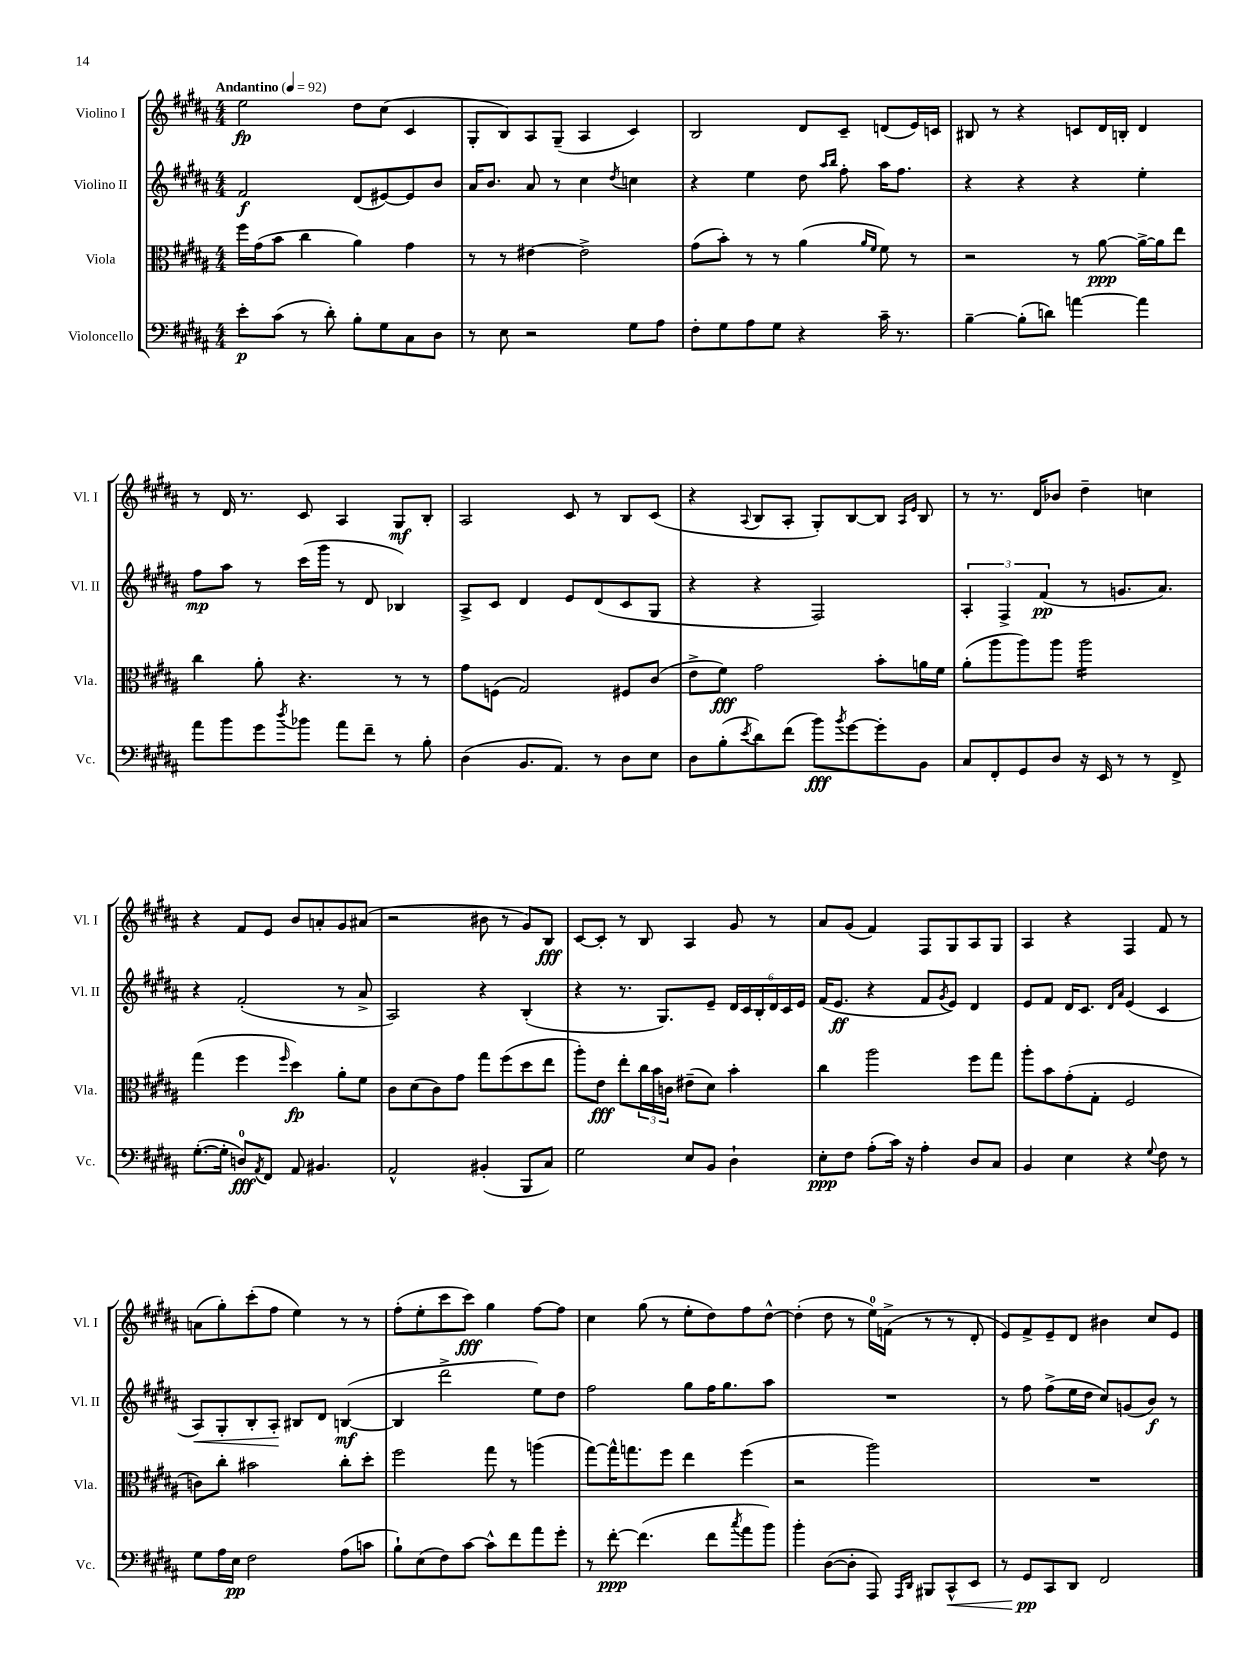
<<
\new StaffGroup <<
\new Staff = "s0" \with { instrumentName = "Violino I" shortInstrumentName = "Vl. I" } {
    \clef treble \key b \major \numericTimeSignature \time 4/4 \tempo "Andantino" 4 = 92
    e''2\fp dis''8 cis''8( cis'4 |
    gis8-. b8) ais8 gis8--( ais4 cis'4) |
    b2 dis'8 cis'8-- d'8( e'16) c'16 |
    bis8 r8 r4 c'8 dis'16 b16-. dis'4 |
    r8 dis'16 r8. cis'8 ais4 gis8\mf b8-. |
    ais2 cis'8 r8 b8 cis'8( |
    r4 \appoggiatura { ais8 } b8 ais8-. gis8-.) b8~ b8 \grace { ais16 e'16 } b8 |
    r8 r8. dis'16 bes'8 dis''4-- c''4 |
    r4 fis'8 e'8 b'8 a'8-. gis'8 ais'8( |
    r2 bis'8 r8 gis'8) b8\fff |
    cis'8~ cis'8-. r8 b8 ais4 gis'8 r8 |
    ais'8 gis'8( fis'4) fis8 gis8 ais8 gis8 |
    ais4 r4 fis4 fis'8 r8 |
    a'8( gis''8-.) cis'''8-.( fis''8 e''4) r8 r8 |
    fis''8-.( e''8-. cis'''8 cis'''8\fff) gis''4 fis''8~ fis''8 |
    cis''4 gis''8( r8 e''8-. dis''8) fis''8 dis''8~-^ |
    dis''4-.( dis''8 r8 e''16-0) f'16->( r8 r8 dis'8-. |
    e'8) fis'8-> e'8-- dis'8 bis'4 cis''8 e'8 \bar "|." |
}
\new Staff = "s1" \with { instrumentName = "Violino II" shortInstrumentName = "Vl. II" } {
    \clef treble \key b \major \numericTimeSignature \time 4/4
    fis'2\f dis'8( eis'8~) eis'8 b'8 |
    ais'16 b'8. ais'8 r8 cis''4 \acciaccatura { dis''8 } c''4 |
    r4 e''4 dis''8 \grace { ais''16 b''16 } fis''8-. ais''16 fis''8. |
    r4 r4 r4 e''4-. |
    fis''8\mp ais''8 r8 cis'''16( gis'''16 r8 dis'8 bes4) |
    ais8-> cis'8 dis'4 e'8 dis'8( cis'8 gis8 |
    r4 r4 fis2) |
    \tuplet 3/2 { ais4-. fis4-> fis'4\pp( } r8 g'8. ais'8.) |
    r4 fis'2-.( r8 ais'8-> |
    ais2) r4 b4-.( |
    r4 r8. gis8.) e'8-- \tuplet 6/4 { dis'16 cis'16 b16-. dis'16 cis'16 e'16 } |
    fis'16( e'8.\ff r4 fis'8 \acciaccatura { gis'8 } e'8) dis'4 |
    e'8 fis'8 dis'16 cis'8. \grace { dis'16 ais'16 } e'4( cis'4 |
    ais8\<) gis8-. b8-. ais8-.\! bis8 dis'8 b4~\mf( |
    b4 dis'''2-> e''8) dis''8 |
    fis''2 gis''8 fis''16 gis''8. ais''8 |
    R1 |
    r8 fis''8 fis''8->( e''16 dis''16 cis''8) g'8( b'8\f) r8 \bar "|." |
}
\new Staff = "s2" \with { instrumentName = "Viola" shortInstrumentName = "Vla." } {
    \clef alto \key b \major \numericTimeSignature \time 4/4
    fis''16 gis'16( b'8 cis''4 ais'4) gis'4 |
    r8 r8 eis'4~ eis'2-> |
    gis'8( b'8-.) r8 r8 ais'4( \grace { ais'16 fis'16 } fis'8) r8 |
    r2 r8 ais'8~\ppp ais'16~-> ais'16 e''8 |
    cis''4 ais'8-. r4. r8 r8 |
    gis'8 f8( gis2) fis8 cis'8( |
    e'8-> fis'8\fff) gis'2 b'8-. a'16 fis'16 |
    ais'8-.( ais''8 ais''8) ais''8 ais''2:16 |
    gis''4( fis''4 \grace { fis''16 } dis''4\fp) ais'8-. fis'8 |
    cis'8 dis'8( cis'8) gis'8 gis''8 fis''8( dis''8 e''8 |
    ais''8-.) e'8\fff e''8-. \tuplet 3/2 { cis''16 b'16 c'16 } eis'8--( dis'8) b'4-. |
    cis''4 ais''2 fis''8 gis''8 |
    ais''8-. b'8 gis'8-.( gis8-. fis2 |
    c'8) cis''8-. bis'2 cis''8-. dis''8-. |
    fis''2 gis''8 r8 a''4( |
    gis''8~) gis''16-^ g''8. fis''8 e''4 fis''4( |
    r2 ais''2) |
    R1 \bar "|." |
}
\new Staff = "s3" \with { instrumentName = "Violoncello" shortInstrumentName = "Vc." } {
    \clef bass \key b \major \numericTimeSignature \time 4/4
    e'8-.\p cis'8( r8 dis'8-.) b8-. gis8 cis8 dis8 |
    r8 e8 r2 gis8 ais8 |
    fis8-. gis8 ais8 gis8 r4 cis'16-- r8. |
    b4~-- b8-.( d'8) a'4~ a'4 |
    ais'8 b'8 gis'8 \acciaccatura { dis''8 } bes'8 ais'8 fis'8-- r8 b8-. |
    dis4( b,8. ais,8.) r8 dis8 e8 |
    dis8 b8-.( \acciaccatura { e'8 } dis'8) fis'8( b'8\fff) \acciaccatura { b'8 } gis'8~ gis'8-. b,8 |
    cis8 fis,8-. gis,8 dis8 r16 e,16 r8 r8 fis,8-> |
    gis8.~-.( gis16-. d8-0\fff) \acciaccatura { ais,8 } fis,8 ais,8 bis,4. |
    ais,2-^ bis,4-.( b,,8 cis8) |
    gis2 e8 b,8 dis4-! |
    e8-.\ppp fis8 ais8-.( cis'16) r16 ais4-. dis8 cis8 |
    b,4 e4 r4 \appoggiatura { gis8 } fis8 r8 |
    gis8 ais16 e16\pp fis2 ais8( c'8 |
    b8-!) e8( fis8) cis'8~ cis'8-^ fis'8 ais'8 gis'8-. |
    r8 fis'8~-.\ppp fis'4.( fis'8 \acciaccatura { cis''8 } ais'8 b'8) |
    b'4-. dis8~( dis8-. ais,,8) \grace { ais,,16 dis,16 } bis,,8 cis,8-^\< e,8 |
    r8 gis,8\pp\! cis,8 dis,8 fis,2 \bar "|." |
}
>>
>>
\layout { \context { \Score \remove "Bar_number_engraver" } }
